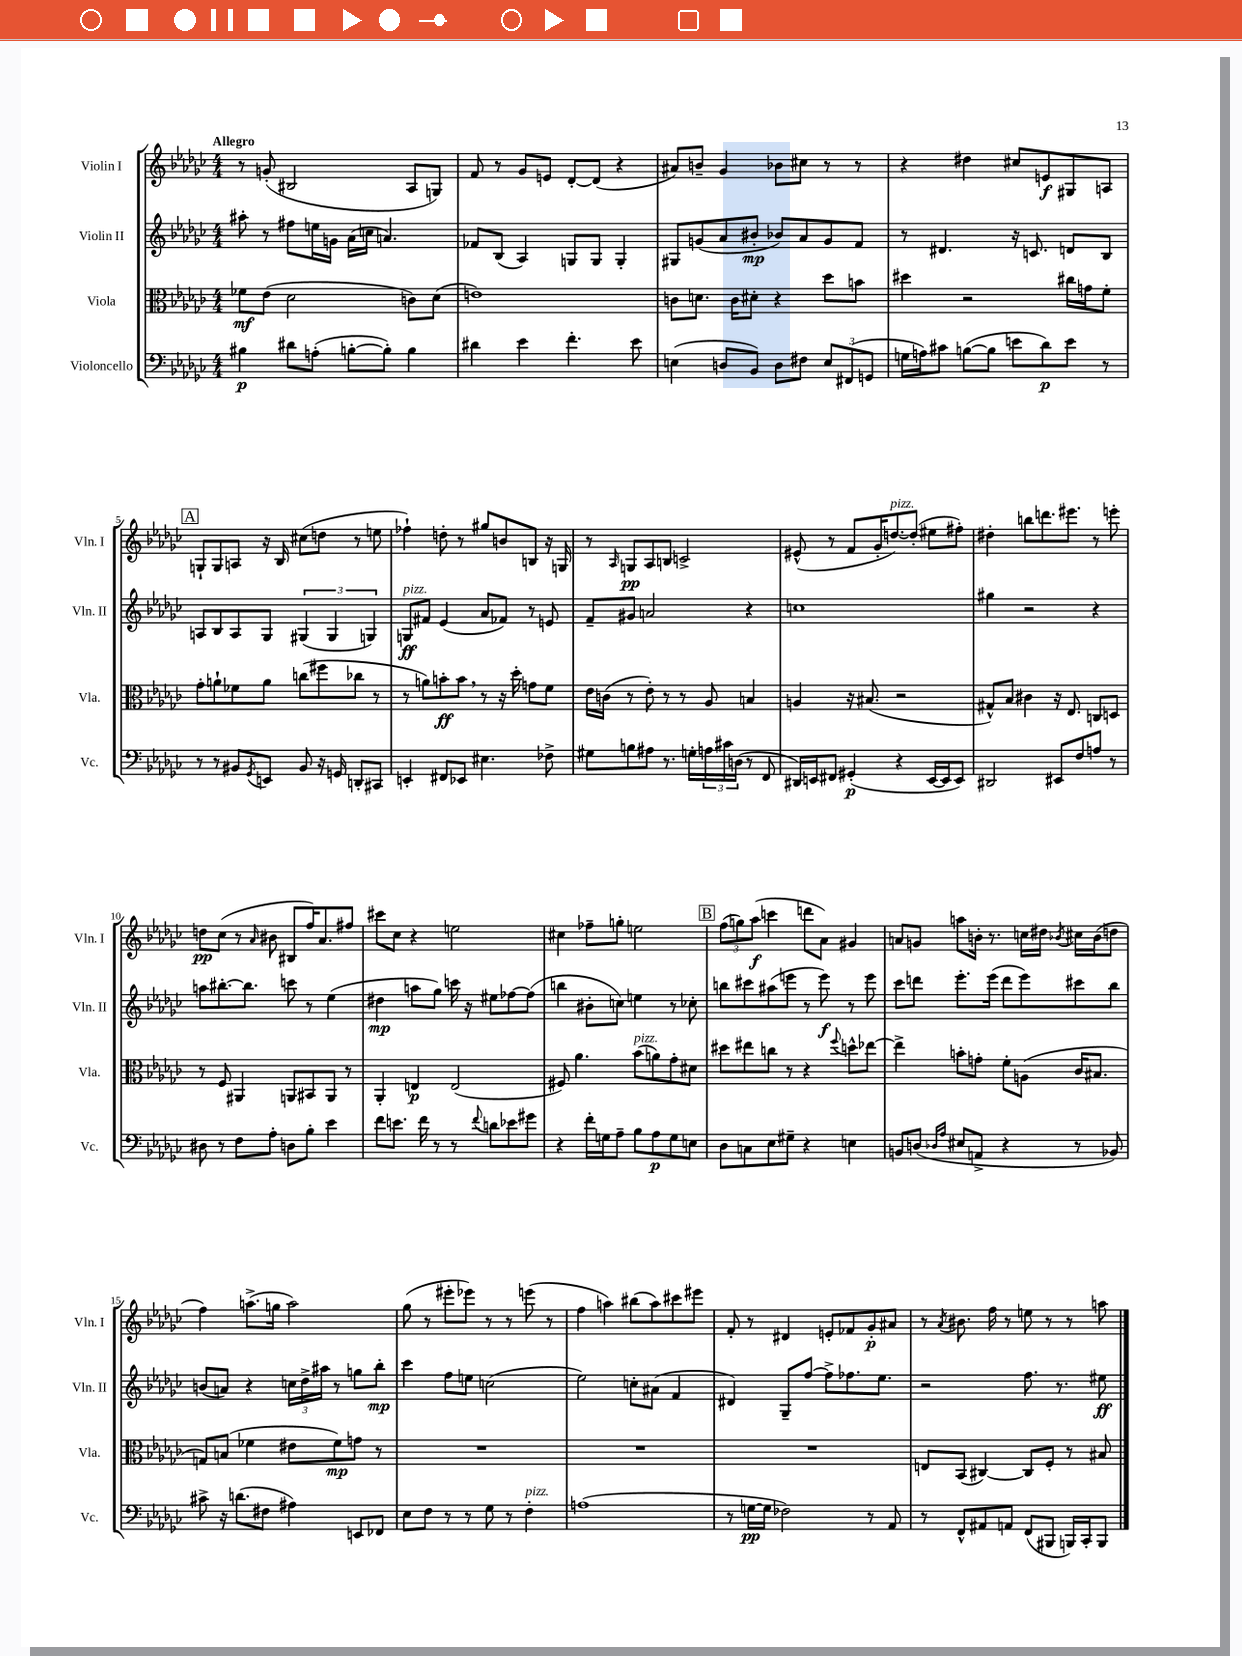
<<
\new StaffGroup <<
\new Staff = "s0" \with { instrumentName = "Violin I" shortInstrumentName = "Vln. I" } {
    \clef treble \key ges \major \numericTimeSignature \time 4/4 \tempo "Allegro"
    r8 g'8-.( bis2 aes8 g8) |
    f'8 r8 ges'8 e'8 des'8~-. des'8( r4 |
    ais'8) b'8-- ges'4 bes'8 cis''8 r8 r8 |
    r4 dis''4 cis''8 e'8\f gis8 a8 |
    \mark \markup { \box "A" } g8-! g8 a8 r16 bes16 cis''8( d''8 r8 e''8 |
    fes''4-!) d''8-. r8 gis''8 b'8 b8 r16 g16 |
    r8 \grace { aes16 } g8\pp aes8 b8 c'2-> |
    eis'8-^( r8 f'8 ges'16-. d''8.~^\markup { \italic "pizz." }) d''8-.( eis''8 fis''8-.) |
    dis''4-. b''8 d'''8. eis'''8. r8 e'''8-. |
    d''8\pp ces''8( r8 \grace { aes'16 } bis'8 bis8 f''16) aes'8. fis''8 |
    cis'''8 ces''8 r4 e''2 |
    cis''4 fes''8-- g''8-. e''2 |
    \mark \markup { \box "B" } \tuplet 3/2 { f''8( g''8) aes''8\f( } c'''4 d'''8 aes'8) gis'4 |
    a'8 g'8 a''8 b'16-. r8. c''16 dis''16 \acciaccatura { bes'8 } cis''16 bes'16( d''8 |
    f''4) a''8.->( g''16 a''2) |
    ges''8( r8 eis'''8-. ees'''8) r8 r8 e'''8( r8 |
    f''4 a''4) bis''8( a''8) cis'''8 eis'''8 |
    f'8-. r8 dis'4 e'8-. fes'8 ges'8-.\p ais'8 |
    r8 \acciaccatura { aes'8 } bis'8. f''16 r8 e''8 r8 r8 a''8 \bar "|." |
}
\new Staff = "s1" \with { instrumentName = "Violin II" shortInstrumentName = "Vln. II" } {
    \clef treble \key ges \major \numericTimeSignature \time 4/4
    ais''8-. r8 fis''8 e''16 g'16 aes'16( c''16 a'4.) |
    fes'8 bes8( aes4) g8 g8 g4-. |
    gis8 g'8( aes'8 bis'8-.\mp bes'8) aes'8 g'8 f'8 |
    r8 dis'4. r16 c'8. d'8 bes8 |
    \mark \markup { \box "A" } a8 bes8 a8 ges8 \tuplet 3/2 { gis4( gis4 g4) } |
    g8\ff^\markup { \italic "pizz." } fis'8 ees'4( aes'8 fes'8) r8 e'8 |
    f'8-- gis'8 a'2 r4 |
    c''1 |
    gis''4 r2 r4 |
    a''8 bis''8.~-. bis''8. c'''8 r8 ees''4( |
    dis''4\mp a''8 ges''8) c'''16 r16 eis''8 fes''8~ fes''8( |
    b''4 bis'8-. c''8) e''4 r8 ces''8-. |
    \mark \markup { \box "B" } b''8 cis'''8 ais''8( e'''8 r8 e'''8\f) r8 e'''8 |
    ces'''8 d'''8 ees'''8.-. ees'''16( d'''8 ees'''8) cis'''8 bes''8 |
    b'8( a'8) r4 \tuplet 3/2 { c''16 des''16-> ais''16 } r8 g''8 bes''8-.\mp |
    ces'''4 f''8 e''8 c''2( |
    ees''2) c''8-. ais'8( f'4 |
    dis'4) ges8-- f''8~ f''8-> fes''8. ees''8. |
    r2 f''8. r8. eis''8\ff \bar "|." |
}
\new Staff = "s2" \with { instrumentName = "Viola" shortInstrumentName = "Vla." } {
    \clef alto \key ges \major \numericTimeSignature \time 4/4
    fes'8\mf ees'8( des'2 c'8) des'8( |
    e'1) |
    c'8 d'8. c'16 dis'8-. r4 des''8 b'8 |
    dis''4 r2 cis''16 g'16 f'8-. |
    \mark \markup { \box "A" } ges'8-. a'8-! fes'8 a'8 c''8( fis''8 ces''8 r8 |
    r8 a'8) b'8-.\ff b'8 \breathe r8 r16 des''16-. g'8 f'8 |
    ees'16 c'16( r8 ees'8-.) r8 r8 aes8 b4 |
    a4 r16 bis8.( r2 |
    gis8-^) bes8 cis'4 r16 ees8. c8 d8 |
    r8 f8 ais,4 a,8 bis,8 a,8 r8 |
    aes,4-. e4\p e2( |
    fis8) aes'4. bes'8^\markup { \italic "pizz." }( a'8) ges'8-. dis'8 |
    \mark \markup { \box "B" } dis''8 eis''8 c''8 r8 r4 \appoggiatura { f''8 } d''8-^ ees''8~ |
    ees''4-> b'8-. g'8-. f'8-. a8( ces'16 bis8. |
    g8) b8( fes'4 eis'8 fes'8\mp) g'8 r8 |
    R1 |
    R1 |
    R1 |
    e8 bes,8( cis4~) cis8 f8-. r8 bis8 \bar "|." |
}
\new Staff = "s3" \with { instrumentName = "Violoncello" shortInstrumentName = "Vc." } {
    \clef bass \key ges \major \numericTimeSignature \time 4/4
    bis4\p dis'8 a8-.( b8~-. b8-.) b4 |
    dis'4 ees'4 f'4.-. ees'8 |
    e4( d8 bes,8) d8 fis8 \tuplet 3/2 { e8 fis,8( g,8 } |
    g16 a16) cis'8 b8~( b8 e'8 des'8\p) e'8 r8 |
    \mark \markup { \box "A" } r8 r8 bis,8 \acciaccatura { ges,8 } e,8 bis,8 r16 g,16 d,8-. cis,8 |
    e,4-. fis,8 ees,8 eis4. fes8-> |
    gis8 b8 ais8 r8. g16-. \tuplet 3/2 { a16 cis'16 d16( } r8 f,8 |
    dis,16) e,16 fis,8 gis,4-.\p( r4 e,16~ e,16 e,8) |
    dis,2 eis,8 f8 a8 r8 |
    dis8 r8 f8 aes8-. d8 bes8-. ees'4 |
    f'8 e'8. f'16 r8 r8 \appoggiatura { f'8 } d'8 ees'8 gis'8 |
    r4 f'16-. g16 aes8-- bes8 aes8\p g8 e8 |
    \mark \markup { \box "B" } des8 c8 ees8 gis8-- r4 e4 |
    b,8 d8( \grace { des16 aes16 } eis8 a,8-> r4 r8 bes,8) |
    cis'8-> r16 d'8.( fis8 ais4) e,8 fes,8 |
    ees8 f8 r8 r8 ges8 r8 f4-.^\markup { \italic "pizz." } |
    a1( |
    r8 g16~\pp g16 fes2) r8 aes,8 |
    r8 f,8-^ ais,8 a,8 f,8( bis,,8 b,,16) ces,16-. b,,8 \bar "|." |
}
>>
>>
